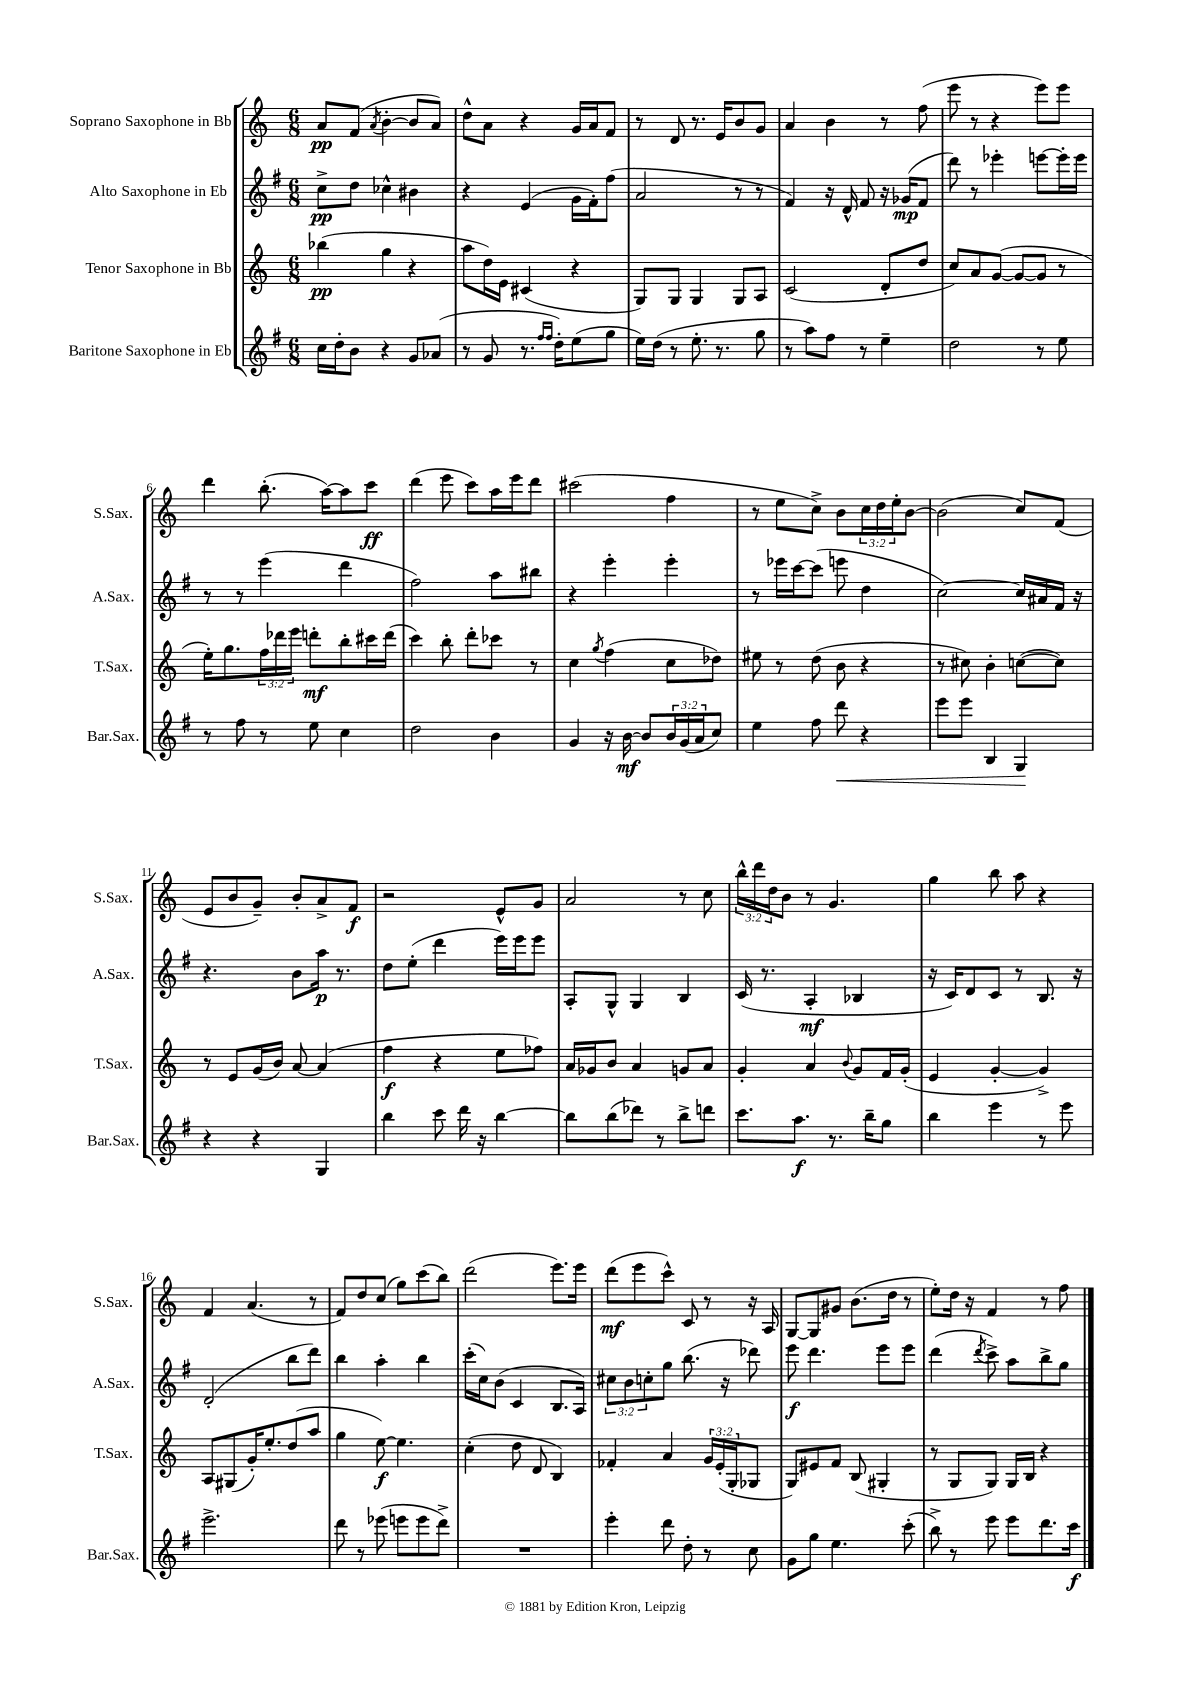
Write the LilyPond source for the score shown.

<<
\new StaffGroup <<
\new Staff = "s0" \with { instrumentName = "Soprano Saxophone in Bb" shortInstrumentName = "S.Sax." } {
    \clef treble \key c \major \numericTimeSignature \time 6/8 \override Staff.TupletNumber.text = #tuplet-number::calc-fraction-text
    a'8\pp f'8( \acciaccatura { a'8 } b'4~-. b'8 a'8) |
    d''8-^ a'8 r4 g'16 a'16 f'8 |
    r8 d'8 r8. e'16 b'8 g'8 |
    a'4 b'4 r8 f''8( |
    e'''8 r8 r4 e'''8) e'''8 |
    d'''4 b''8.-.( a''16~) a''8 c'''8\ff |
    d'''4( e'''8 c'''8) a''16 e'''16 d'''8 |
    cis'''2( f''4 |
    r8 e''8 c''8->) b'8 \tuplet 3/2 { c''16 d''16 e''16-. } b'8~ |
    b'2( c''8) f'8( |
    e'8 b'8 g'8--) b'8-. a'8-> f'8\f |
    r2 e'8-^ g'8 |
    a'2 r8 c''8 |
    \tuplet 3/2 { b''16-^ d'''16 d''16 } b'8 r8 g'4. |
    g''4 b''8 a''8 r4 |
    f'4 a'4.( r8 |
    f'8) d''8 c''8( g''8) c'''8( b''8) |
    d'''2( e'''8.) e'''16 |
    d'''8\mf( e'''8 c'''8-^) c'8 r8 r16 a16 |
    g8~ g8 gis'8 b'8.( d''16 r8 |
    e''8-.) d''16 r16 f'4 r8 f''8 \bar "|." |
}
\new Staff = "s1" \with { instrumentName = "Alto Saxophone in Eb" shortInstrumentName = "A.Sax." } {
    \clef treble \key g \major \numericTimeSignature \time 6/8 \override Staff.TupletNumber.text = #tuplet-number::calc-fraction-text
    c''8->\pp d''8 ces''4-^ bis'4 |
    r4 e'4( g'16 fis'16-.) fis''8( |
    a'2 r8 r8 |
    fis'4) r16 d'16-^ fis'8 r16 ges'16\mp( fis'8 |
    d'''8) r8 ees'''4-. e'''8~ e'''16-. e'''16 |
    r8 r8 e'''4( d'''4 |
    fis''2) a''8 bis''8 |
    r4 e'''4-. e'''4-. |
    r8 ees'''16 c'''16~ c'''8( e'''8 d''4 |
    c''2~) c''16 ais'16 fis'16 r16 |
    r4. b'8 a''16\p r8. |
    d''8 e''8-.( d'''4 e'''16) e'''16 e'''8 |
    a8-. g8-^ g4 b4 |
    c'16( r8. a4-.\mf bes4 |
    r16 c'16) d'8 c'8 r8 b8. r16 |
    d'2-.( b''8 d'''8) |
    b''4 a''4-. b''4 |
    c'''16-.( c''16) b'8( c'4 b8. a16) |
    \tuplet 3/2 { cis''8 b'8 c''8-. } g''8 b''8.( r16 des'''8) |
    e'''8\f d'''4. e'''8 e'''8 |
    d'''4( \acciaccatura { d'''8 } c'''8->) a''8 b''8-> g''8 \bar "|." |
}
\new Staff = "s2" \with { instrumentName = "Tenor Saxophone in Bb" shortInstrumentName = "T.Sax." } {
    \clef treble \key c \major \numericTimeSignature \time 6/8 \override Staff.TupletNumber.text = #tuplet-number::calc-fraction-text
    bes''4\pp( g''4 r4 |
    a''8 d''16) e'16 cis'4( r4 |
    g8) g8 g4 g8 a8 |
    c'2( d'8-. d''8 |
    c''8) a'8 g'8~( g'8~ g'8 r8 |
    e''16-.) g''8. \tuplet 3/2 { f''16 des'''16 e'''16 } d'''8-.\mf b''8-. cis'''16 d'''16( |
    c'''4) b''8-. d'''8-. ces'''8 r8 |
    c''4 \acciaccatura { g''8 } f''4( c''8 des''8) |
    eis''8 r8 d''8( b'8 r4 |
    r8 cis''8) b'4-. c''8~( c''8) |
    r8 e'8 g'16( b'16) a'8~ a'4( |
    f''4\f r4 e''8 fes''8) |
    a'16 ges'16 b'8 a'4 g'8 a'8 |
    g'4-. a'4 \appoggiatura { b'8 } g'8 f'16 g'16-.( |
    e'4 g'4~-. g'4->) |
    a8 gis8( g'16-.) e''8.-. d''8( a''8 |
    g''4 e''8~\f) e''4. |
    c''4-.( d''8 d'8 b4) |
    fes'4-. a'4 \tuplet 3/2 { g'16 e'16-.( g16-. } ges8 |
    g8) eis'8 f'8 b8( gis4-. |
    r8 g8 g8) g16 b16 r4 \bar "|." |
}
\new Staff = "s3" \with { instrumentName = "Baritone Saxophone in Eb" shortInstrumentName = "Bar.Sax." } {
    \clef treble \key g \major \numericTimeSignature \time 6/8 \override Staff.TupletNumber.text = #tuplet-number::calc-fraction-text
    c''16 d''16-. b'8 r4 g'8 aes'8( |
    r8 g'8 r8. \grace { fis''16 fis''16 } d''16-.) e''8( g''8 |
    e''16) d''16( r8 e''8.-. r8. g''8 |
    r8 a''8) fis''8 r8 e''4-- |
    d''2 r8 e''8 |
    r8 fis''8 r8 e''8 c''4 |
    d''2 b'4 |
    g'4 r16 b'16~\mf b'8 \tuplet 3/2 { b'16 g'16( a'16 } c''8) |
    e''4 fis''8 d'''8\< r4 |
    e'''8 e'''8 b4 g4\! |
    r4 r4 g4 |
    b''4 c'''8 d'''16 r16 b''4~ |
    b''8 b''8( des'''8) r8 b''8-> d'''8 |
    c'''8. a''8.\f r8. b''16-- g''8 |
    b''4 e'''4 r8 e'''8 |
    e'''2.-> |
    d'''8 r8 ees'''8( e'''8 e'''8 d'''8->) |
    R2. |
    e'''4-. d'''8 d''8-. r8 c''8 |
    g'8 g''8 e''4. c'''8-.( |
    b''8->) r8 e'''8 e'''8 d'''8. c'''16\f \bar "|." |
}
>>
>>
